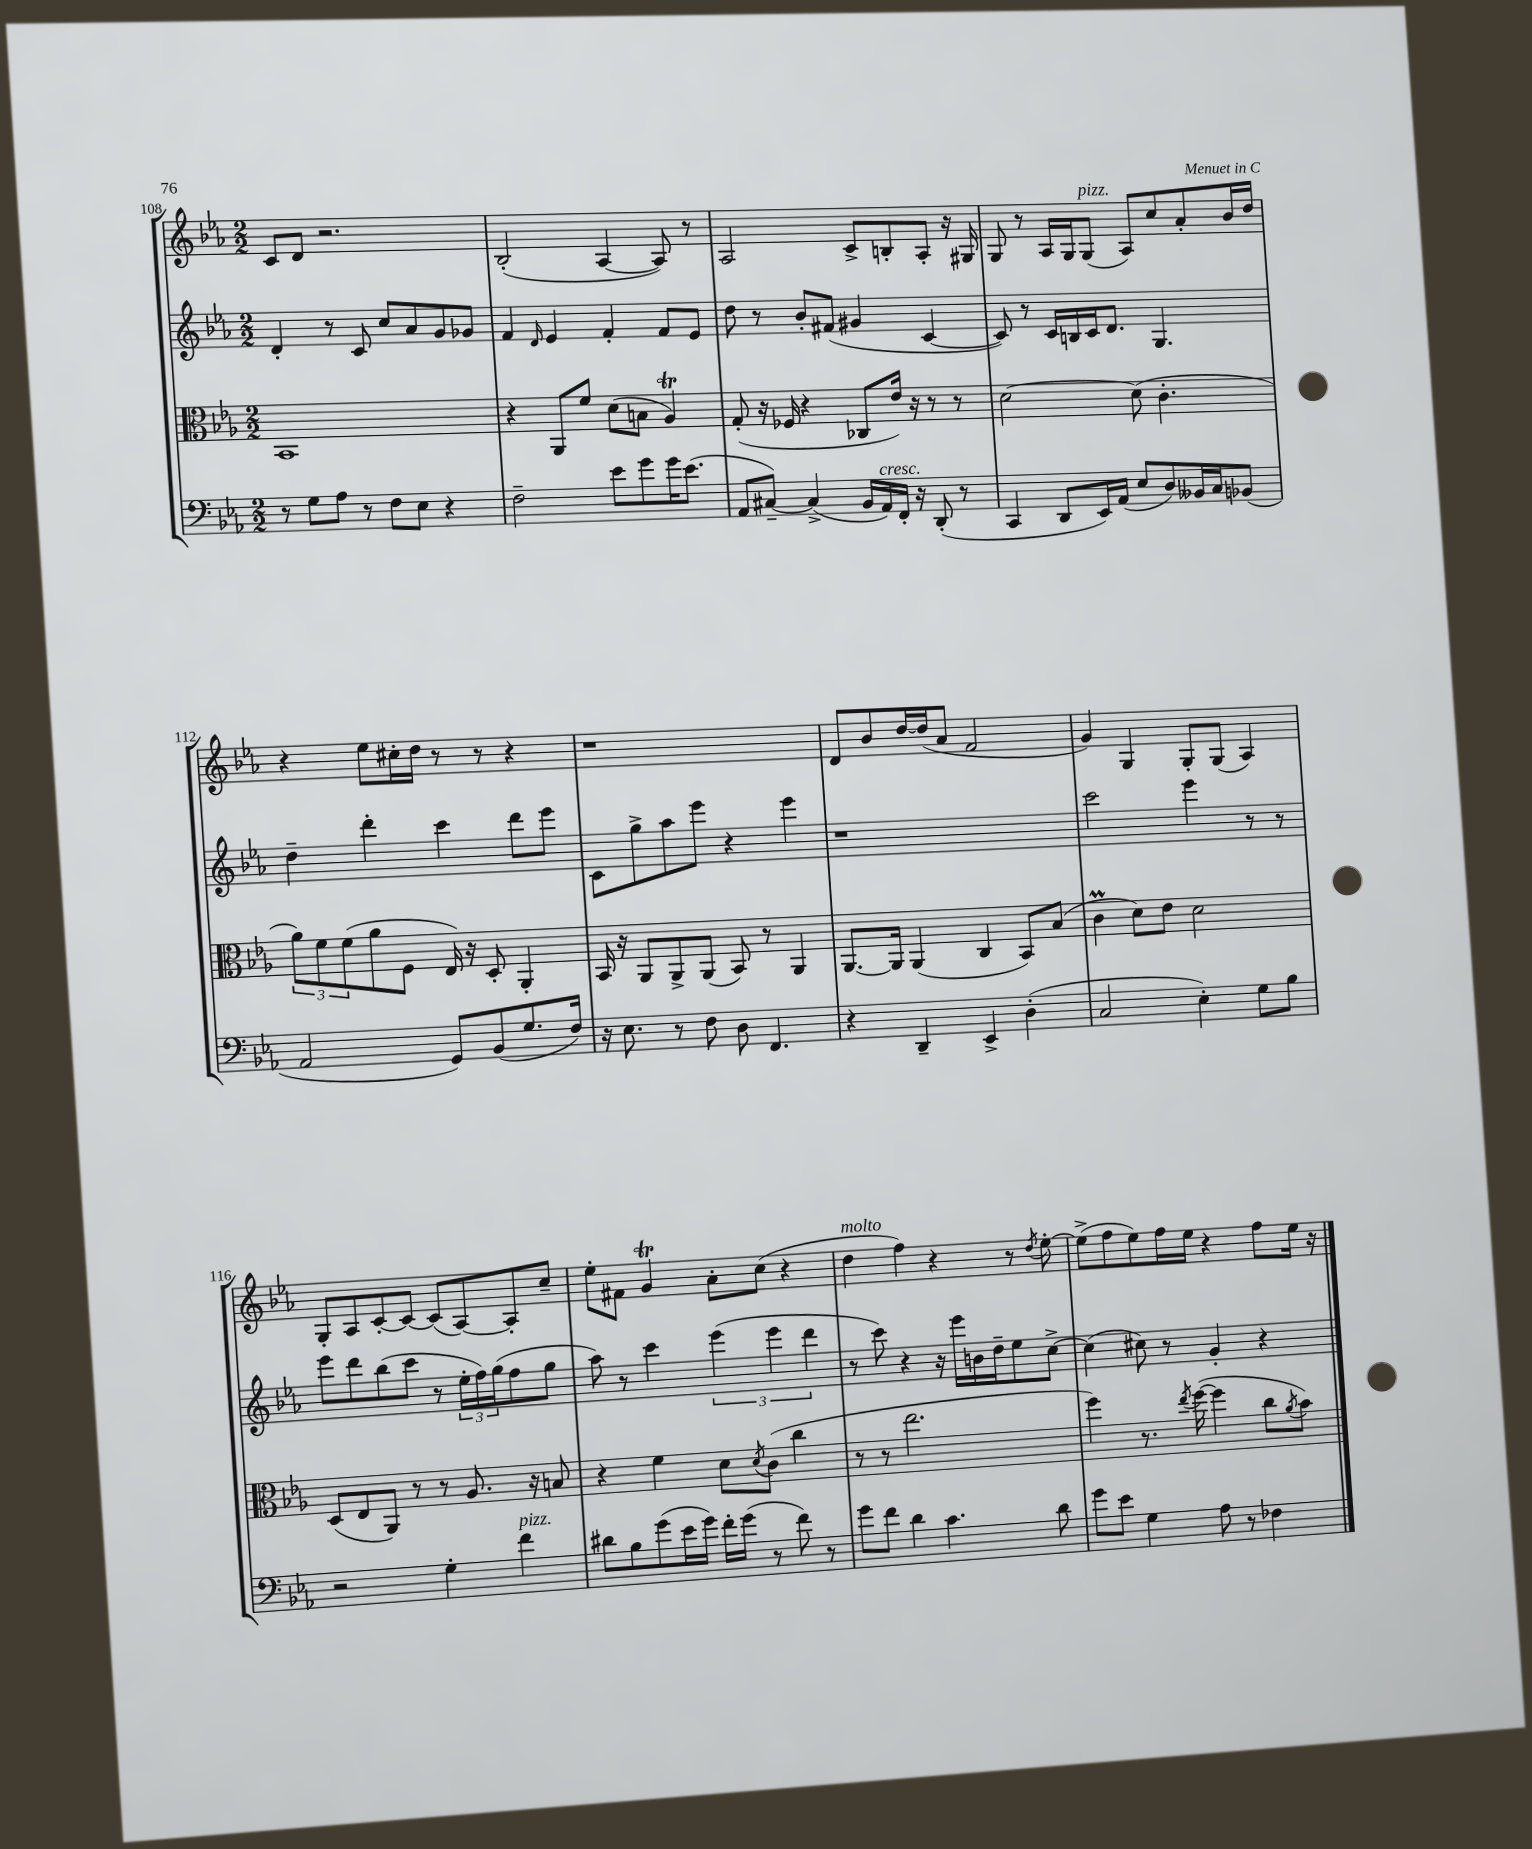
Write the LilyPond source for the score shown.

<<
\new StaffGroup <<
\new Staff = "s0" {
    \clef treble \key ees \major \numericTimeSignature \time 2/2
    c'8 d'8 r2. |
    bes2-.( aes4~ aes8) r8 |
    aes2 c'8-> b8-. aes8-. r16 gis16 |
    g8 r8 aes16 g16 g8^\markup { \italic "pizz." }( aes8) c''8 aes'8-. bes'16 d''16 |
    r4 ees''8 cis''16-. d''16 r8 r8 r4 |
    r1 |
    d'8 bes'8 d''16~ d''16( aes'8 f'2 |
    g'4) g4 g8-. g8( aes4) |
    g8-. aes8 c'8~-. c'8~ c'8( aes8~) aes8-. c''8-- |
    ees''8-. fis'8 g'4\trill aes'8-. c''8( r4 |
    d''4^\markup { \italic "molto" } f''4) r4 r8 \acciaccatura { d''8 } ees''8~-. |
    ees''8->( f''8 ees''8) f''16 ees''16 r4 f''8 ees''16 r16 \bar "|." |
}
\new Staff = "s1" {
    \clef treble \key ees \major \numericTimeSignature \time 2/2
    d'4-. r8 c'8 c''8 aes'8 g'8 ges'8 |
    f'4 \grace { d'16 } ees'4 f'4-. f'8 ees'8 |
    d''8 r8 bes'8-. fis'8( gis'4 c'4~ |
    c'8) r8 c'16 b16 c'16 d'8. g4. |
    d''4-- d'''4-. c'''4 d'''8 ees'''8 |
    c'8 g''8-> aes''8 ees'''8 r4 ees'''4 |
    r1 |
    c'''2 ees'''4 r8 r8 |
    ees'''8 d'''8 bes''8( c'''8 r8 \tuplet 3/2 { ees''16-. f''16) g''16( } f''8 g''8 |
    aes''8) r8 c'''4 \tuplet 3/2 { ees'''4( ees'''4 d'''4 } |
    r8 c'''8) r4 r16 ees'''16 b'16 d''16-- ees''8 c''8~-> |
    c''4( cis''8) r8 g'4-. r4 \bar "|." |
}
\new Staff = "s2" {
    \clef alto \key ees \major \numericTimeSignature \time 2/2
    bes,1 |
    r4 aes,8 f'8 d'8( b8 aes4\trill) |
    g8-.( r16 fes16 r4 ces8 ees'16) r16 r8 r8 |
    d'2~ d'8( c'4.-. |
    \tuplet 3/2 { aes'8) f'8 f'8( } aes'8 f8 ees16) r16 d8-. aes,4-. |
    bes,16 r16 aes,8 aes,8-> aes,8( bes,8) r8 aes,4 |
    aes,8.~ aes,16 aes,4( c4 bes,8) bes8( |
    c'4\prall d'8) ees'8 d'2 |
    d8( ees8 aes,8) r8 r8 aes8. r16 b8 |
    r4 f'4 d'8 \acciaccatura { d'8 } c'8( c''4 |
    r8 r8 ees''2. |
    f''4) r8. \acciaccatura { ees''8 } f''16~( f''4 c''8 \acciaccatura { aes'8 } bes'8) \bar "|." |
}
\new Staff = "s3" {
    \clef bass \key ees \major \numericTimeSignature \time 2/2
    r8 g8 aes8 r8 f8 ees8 r4 |
    f2-- ees'8 g'8 g'16 ees'8.( |
    aes,8 cis8~--) cis4->( bes,16 aes,16^\markup { \italic "cresc." }) f,16-. r16 d,8-.( r8 |
    c,4 d,8 ees,16) aes,16( ees8 d8) beses,16 c16 bes,8( |
    aes,2 g,8) bes,8( g8. f16) |
    r16 ees8. r8 f8 d8 f,4. |
    r4 d,4-- ees,4-> d4-.( |
    c2 ees4-.) g8 bes8 |
    r2 g4-. f'4^\markup { \italic "pizz." } |
    dis'8 bes8 g'8( ees'16 g'16) f'16-. g'16( r8 f'8) r8 |
    g'8 f'8 d'4 c'4. d'8 |
    g'8 ees'8 g4 aes8 r8 fes4 \bar "|." |
}
>>
>>
\layout { \context { \Score currentBarNumber = #108 } }
